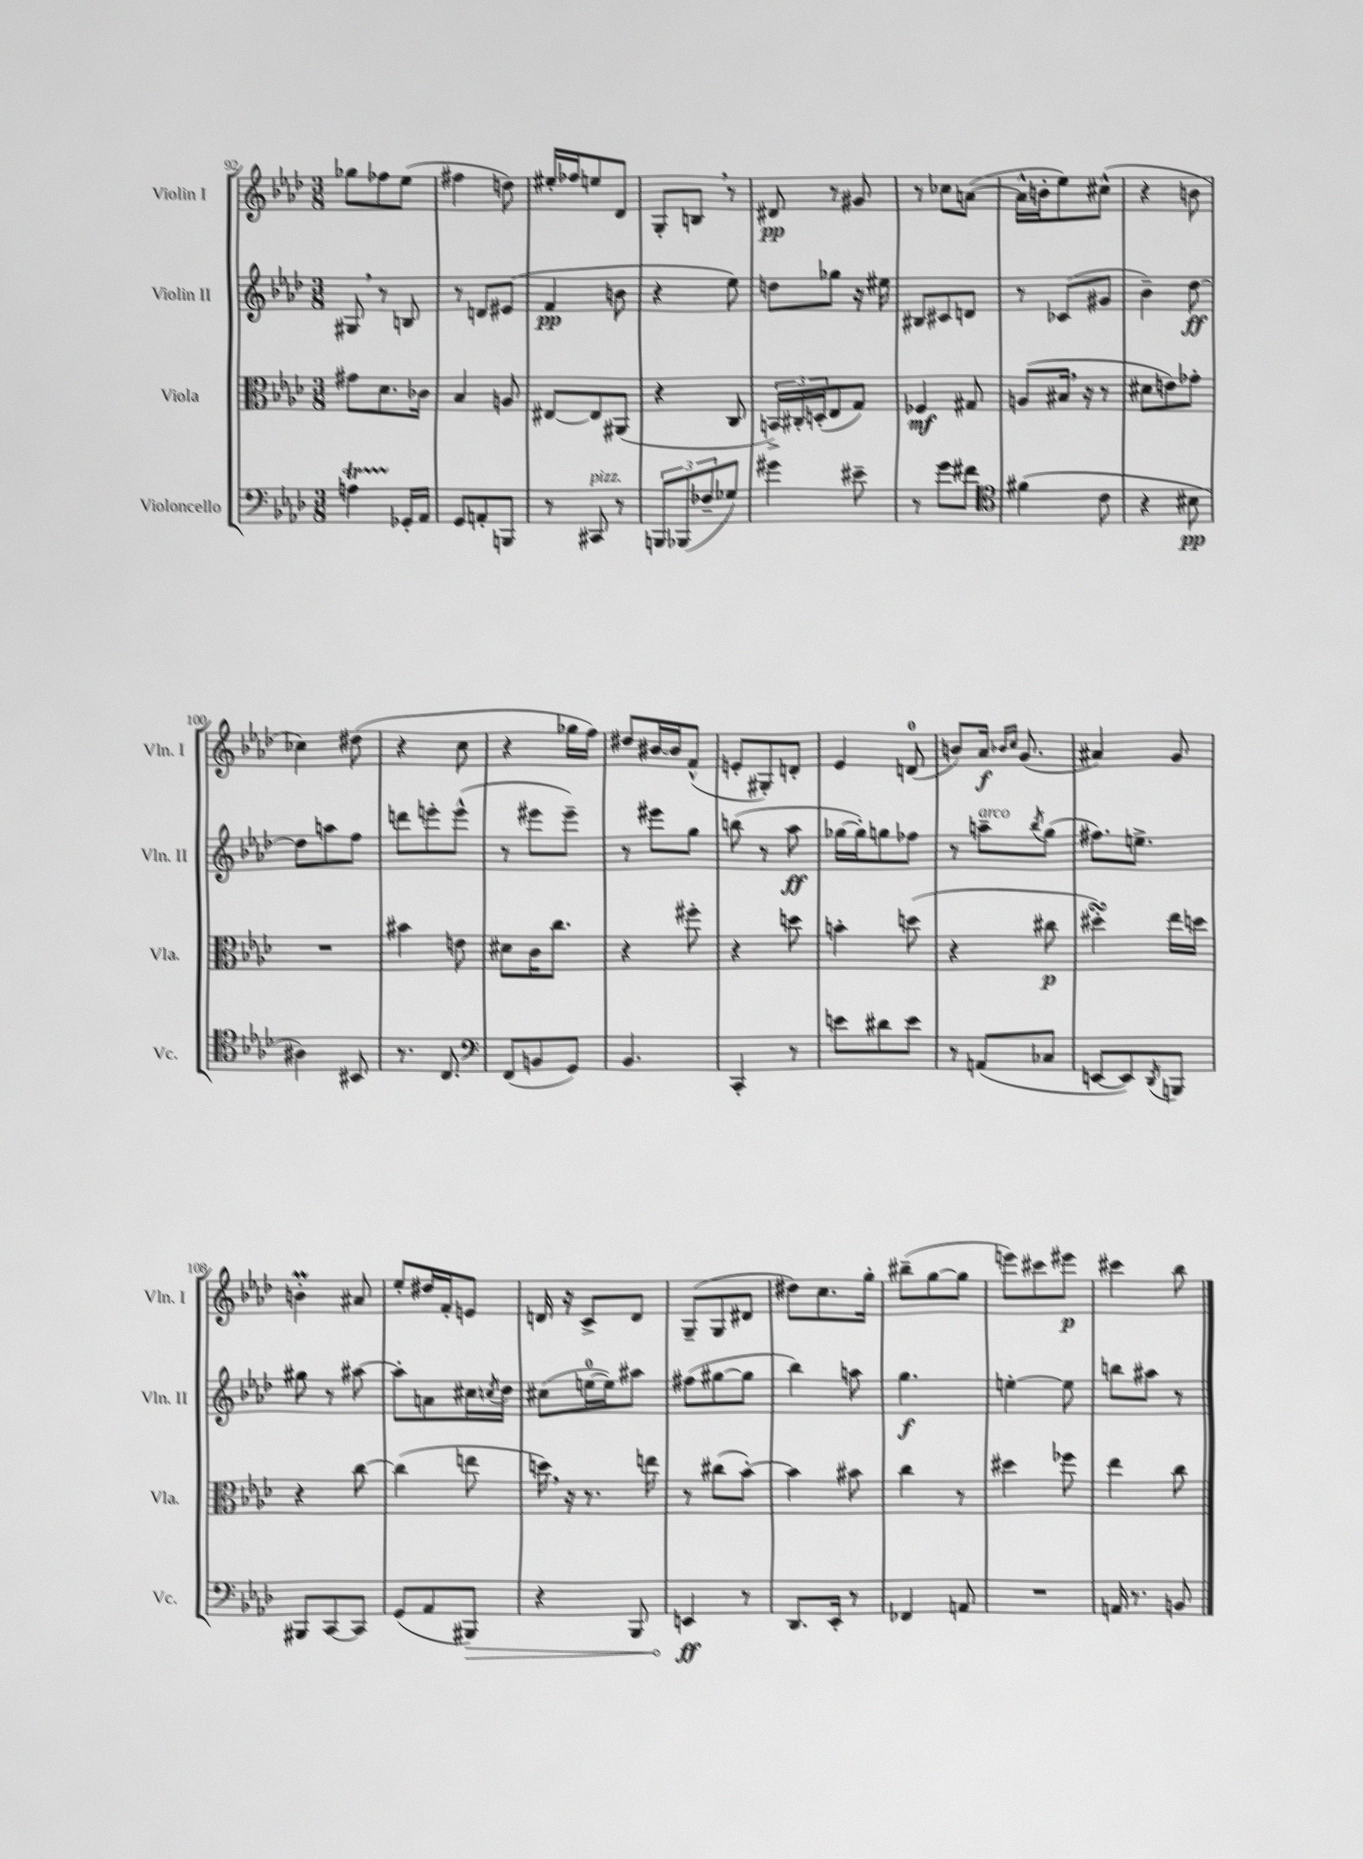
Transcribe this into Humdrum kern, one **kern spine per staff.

**kern	**kern	**kern	**kern
*staff4	*staff3	*staff2	*staff1
*clefF4	*clefC3	*clefG2	*clefG2
*k[b-e-a-d-]	*k[b-e-a-d-]	*k[b-e-a-d-]	*k[b-e-a-d-]
*M3/8	*M3/8	*M3/8	*M3/8
4A	8g#	8G#	8gg-
.	8.d-	8r	8ff-
16GG-'	.	8B	(8ee-
16AA-	16c-	.	.
=	=	=	=
8GG	4B-	8r	4ff#
8AA'	.	8d	.
8BBB	8A	(8e#	8dd)
=	=	=	=
8r	[8E#	4f	16ee#'
.	.	.	16ff-
8CC#	8E#]	.	8ee
8r	(8AA#	8b	8d-
=	=	=	=
12BBB	4r	4r	8G'
(12BBB-	.	.	.
.	.	.	8B
12F-~	.	.	.
8G-)	8C	8ee-)	8r
=	=	=	=
4g#	24BB^)	8dd	8d#
.	24C#'	.	.
.	(24D'	.	.
.	8E-	8gg-	8r
8e#~	8G)	16r	8g#
.	.	16ee#	.
=	=	=	=
8r	4F-	8B#	8r
8g	.	8c#	8cc-
8f#	8G#	8d	([8a
=	=	=	=
*clefC4	*	*	*
(4f#	(8A	8r	16a^^]
.	.	.	16b'
.	16B#	(8c-	8ee-)
.	16r	.	.
8c	8r	8g#	(8cc#^^
=	=	=	=
4r	8d#	4b-~)	4r
.	8e)	.	.
8B#	8g-'	[8dd-	8b
=	=	=	=
4A#)	4.r	8dd-]	4cc-)
.	.	8aa	.
8BB#	.	8ff	(8dd#
=	=	=	=
8.r	4b#	8ddd	4r
.	.	8eee'	.
8.C	.	.	.
.	8e	(8eee^^	8cc
=	=	=	=
*clefF4	*	*	*
(8FF	8d#	8r	4r
8BB	16c	8eee#	.
.	8.cc	.	.
8GG)	.	8eee#~)	16gg-
.	.	.	16ff)
=	=	=	=
4.BB-	4r	8r	8dd#
.	.	8eee#	[16b#
.	.	.	16b#]
.	8ff#'	8gg	(8f^^
=	=	=	=
4CC'	4r	(8bb	8e'
.	.	8r	8G#')
8r	8dd	8aa-	8d'
=	=	=	=
8e	4b'	[16gg-	4e-
.	.	16gg-'])	.
8d#	.	8gg	.
8e	(8dd	8ff-	(8d
=	=	=	=
8r	4r	8r	8b)
(8AA	.	8aa~	16a-
.	.	.	16qqb-
.	.	.	16qqcc
.	.	.	(8.g
.	.	8qbb-	.
8C-	8cc#	(8gg	.
=	=	=	=
[8EE	4dd#')	8.ff#)	4a#)
8EE])	.	.	.
.	.	8.ee^	.
8qDD-	.	.	.
8BBB	16ee-	.	8g
.	16dd	.	.
=	=	=	=
8BBB#	4r	8gg#	4b'
[8CC	.	8r	.
8CC]	[8cc	[8aa#	8a#
=	=	=	=
(8GG	(4cc]	8aa#']	8ee-'
8AA-	.	8a	16dd#
.	.	.	16f'
8BBB#)	8ee	16cc#	8e
.	.	8qcc	.
.	.	16dd-	.
=	=	=	=
4r	16dd)	(8cc#	16d
.	16r	.	16r
.	8.r	[16ee	8c^
.	.	16ee])	.
8BBB-	.	8aa#	8d
.	16ee	.	.
=	=	=	=
4EE	8r	(8ff#	(8G~
.	(8cc#	[8gg#	8G
8r	[8b-')	8gg#]	8d#
=	=	=	=
8.DD-	4b-]	4bb-)	8dd#)
.	.	.	8.cc
16EE-'	.	.	.
8r	8b#	8aa	.
.	.	.	16gg'
=	=	=	=
4FF-	4cc	4.gg	(8bb#~
.	.	.	[8gg
8AA	8r	.	8gg]
=	=	=	=
4.r	4dd#	[4ee'	8eee)
.	.	.	8ccc#
.	8ff-	8ee]	8eee#
=	=	=	=
16AA	4ee-	8bb	4ccc#
8.r	.	.	.
.	.	8aa#	.
8BB	8cc	8r	8bb-
==	==	==	==
*-	*-	*-	*-
